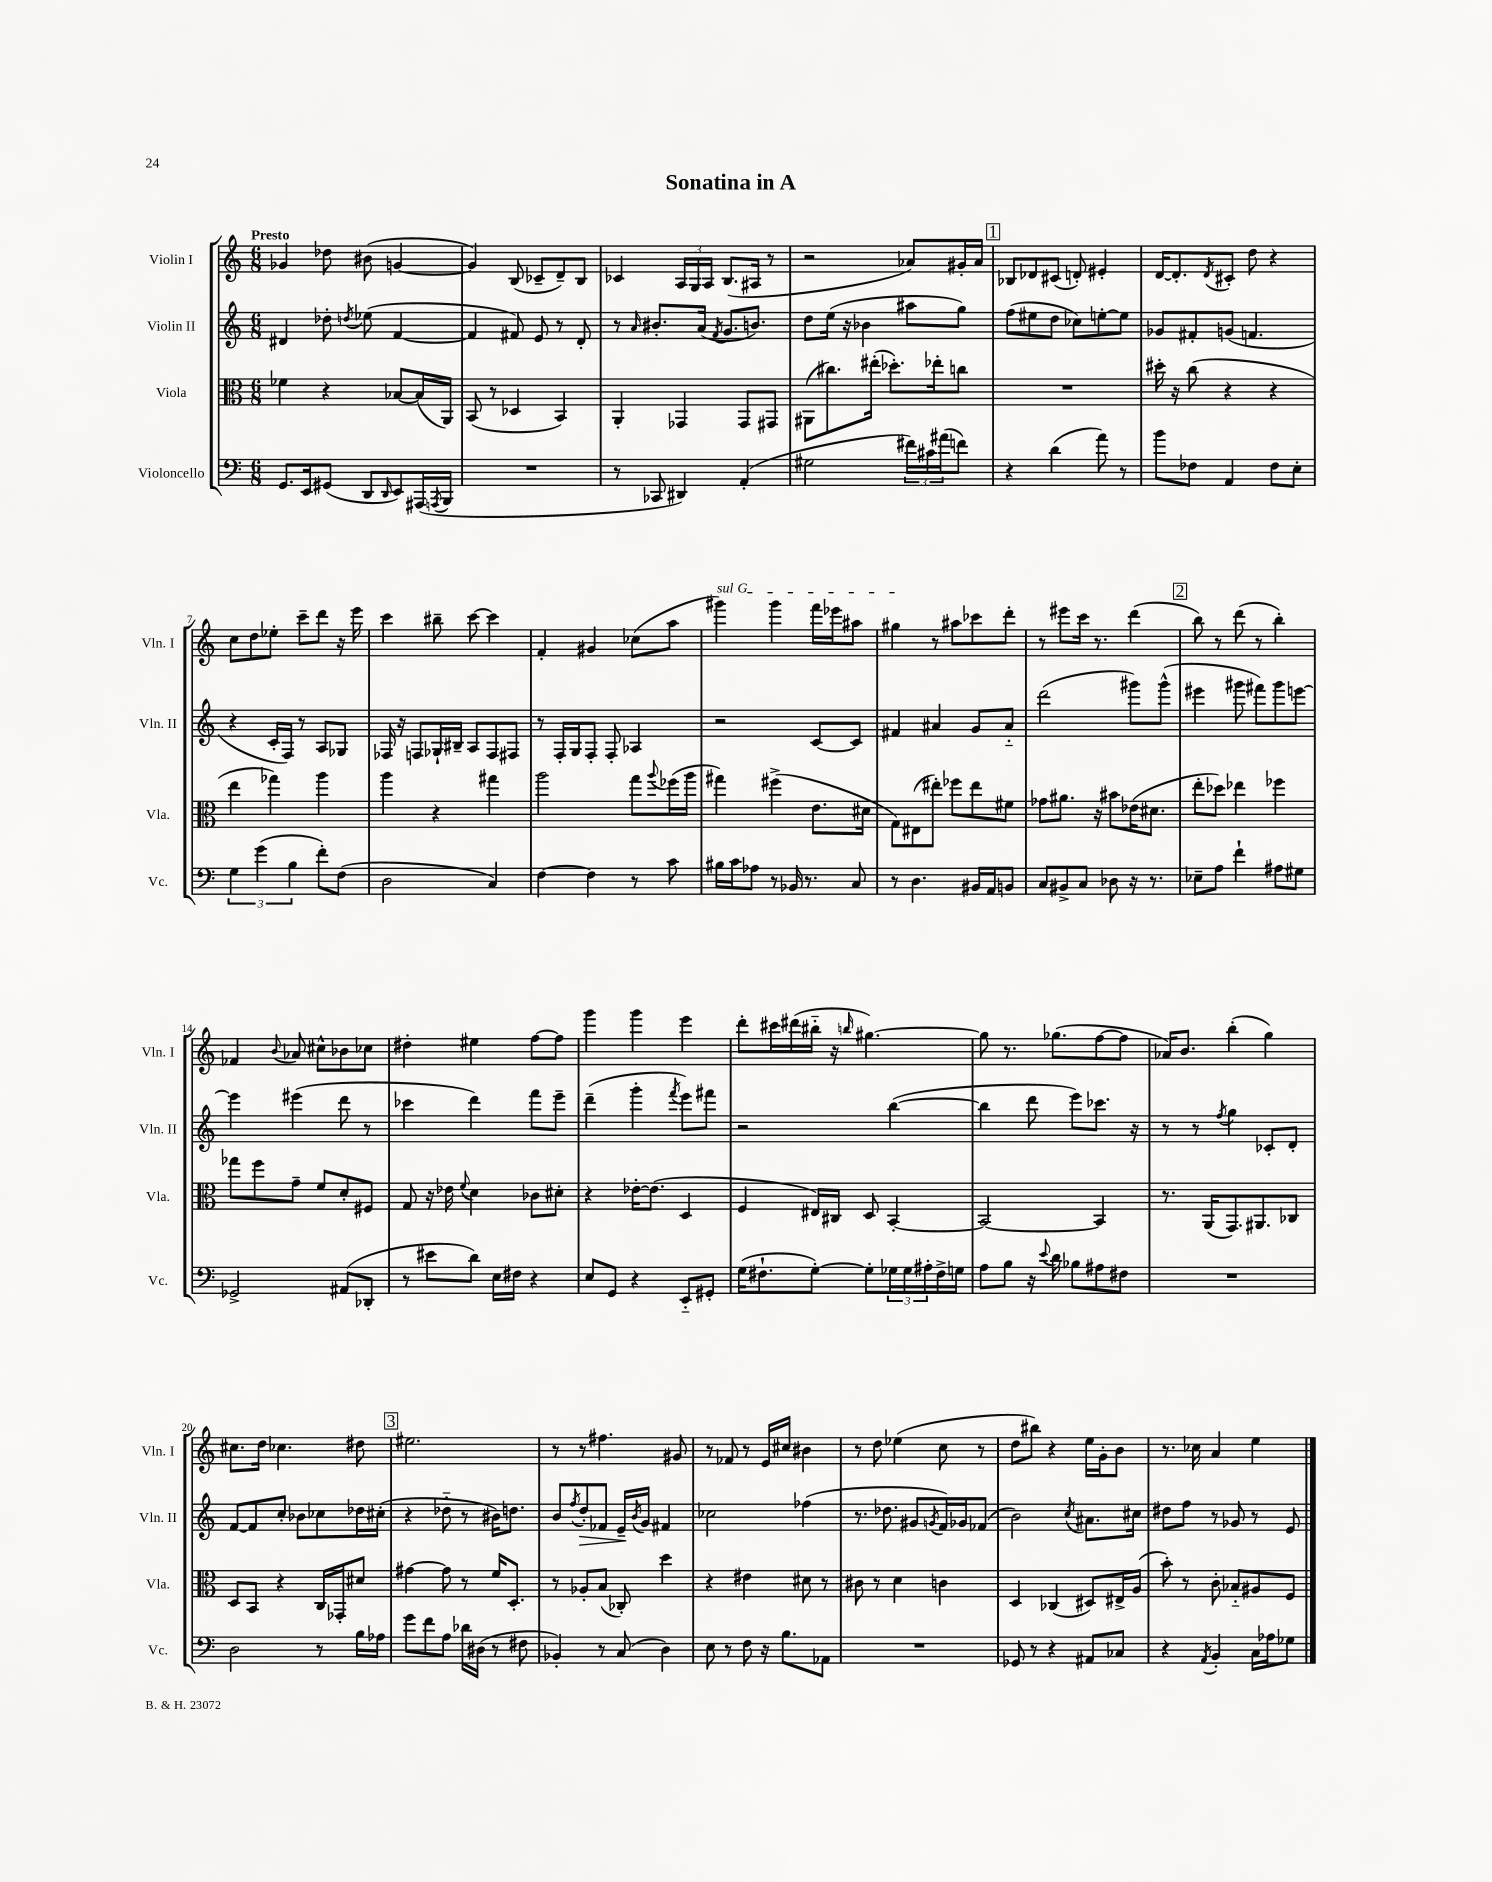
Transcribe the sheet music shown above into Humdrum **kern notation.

**kern	**kern	**kern	**kern
*staff4	*staff3	*staff2	*staff1
*clefF4	*clefC3	*clefG2	*clefG2
*k[]	*k[]	*k[]	*k[]
*M6/8	*M6/8	*M6/8	*M6/8
8.GG	4f-	4d#	4g-
16EE	.	.	.
(8GG#	4r	8dd-'	8dd-
.	.	8qdd	.
8DD	.	(8ee-	(8b#
16qqDD	.	.	.
8EE)	[8B-	[4f	[4g
(16AAA#	(16B-]	.	.
8qAAA	.	.	.
16BBB	16AA)	.	.
=	=	=	=
2.r	(8BB	4f]	4g])
.	8r	.	.
.	4D-	8f#)	(8B
.	.	8e	8c-~
.	4BB)	8r	8d~)
.	.	8d'	8B
=	=	=	=
8r	4AA'	8r	4c-
.	.	16qqa	.
8CC-	.	8.b#'	.
4DD#)	4GG-	.	24A
.	.	.	24G
.	.	(16a	.
.	.	.	24A
.	.	8qf	.
.	.	8.g	(8.B
(4AA'	8GG-	.	.
.	.	8.b)	16A#
.	8GG#	.	8r
=	=	=	=
2G#	(8AA#	8dd	2r
.	8.cc#)	(16ee	.
.	.	16r	.
.	.	4b-	.
.	(16ee#'	.	.
.	8.dd-')	.	.
24f#)	.	8aa#	8a-)
24c#	.	.	.
.	16ee-'	.	.
(24a#	.	.	.
8f)	8cc	8gg)	16g#'
.	.	.	16a-
=	=	=	=
4r	2.r	(8ff	8B-
.	.	8ee#	8d-
(4d	.	8dd	(8c#
.	.	8cc-)	8d')
8a)	.	[8ee'	4e#'
8r	.	8ee]	.
=	=	=	=
8b	16dd#'	8g-	[16d
.	16r	.	8.d']
8F-	(8cc	8f#'	.
.	.	.	8qd
4AA	4r	(8g	8c#'
.	.	4.f	8dd
8F-	4r	.	4r
8E'	.	.	.
=	=	=	=
6G	4ee	4r	8cc
.	.	.	8dd
(6g	.	.	.
.	4gg-)	16c'	8ee-'
.	.	16F)	.
6B	.	.	.
.	.	8r	8ccc~
8f')	4aa	8A	8ddd
(8F	.	8G-	16r
.	.	.	16eee
=	=	=	=
2D	4aa	16F-	4ccc
.	.	16r	.
.	.	8F	.
.	4r	16G-`	8bb#~
.	.	16B#~	.
.	.	8A	[8ccc
4C)	4gg#	8F	4ccc]
.	.	8F#	.
=	=	=	=
[4F	2aa	8r	4f'
.	.	16F'	.
.	.	16G	.
4F]	.	8F'	4g#
.	.	8F'	.
8r	8gg	4A-	(8cc-
.	8qqaa	.	.
8c	(16ff-	.	8aa
.	16aa	.	.
=	=	=	=
16B#	4gg#)	2r	4ggg#)
16c	.	.	.
8A-	.	.	.
8r	(4ff#^	.	4ggg#
16BB-	.	.	.
8.r	.	.	.
.	8.e	[8c	16fff
.	.	.	16eee-
8C	.	8c]	8aa#
.	16d#	.	.
=	=	=	=
8r	8G)	4f#	4gg#
4.D	(8E#	.	.
.	8ee#')	4a#	8r
.	8ff-	.	8aa#
16BB#	8ee#	8g	8ccc-
16AA	.	.	.
8BB	8f#	8a#'~	8ddd'
=	=	=	=
8C	8g-	(2ddd	8r
8BB#^	8.a#	.	8eee#
8C	.	.	16ccc
.	16r	.	8.r
8D-	8b#	.	.
16r	(16e-	8ggg#)	(4ddd
8.r	8.d#	.	.
.	.	(8ggg#^^	.
=	=	=	=
8E-~	8ee'	4eee#	8bb)
8A	8dd-)	.	8r
4f`	4ee-	8ggg#	(8ddd
.	.	8fff#)	8r
8A#	4ff-	8ggg#	4bb')
8G#	.	[8eee	.
=	=	=	=
2GG-^	8gg-	4eee]	4f-
.	8ff	.	.
.	.	.	8qqb
.	8g~	(4eee#	8a-
.	8f	.	8cc#^^
(8AA#	8d'	8ddd	8b-
8DD-'	8F#	8r	8cc-
=	=	=	=
8r	8G	4ccc-	4dd#'
8e#	16r	.	.
.	16e-	.	.
.	8qqf	.	.
8d)	4d	4ddd)	4ee#
16E	.	.	.
16F#	.	.	.
4r	8c-	8fff	[8ff
.	8d#'	8eee~	8ff]
=	=	=	=
8E	4r	(4ddd~	4ggg
8GG	.	.	.
4r	[16e-'	4ggg'	4ggg
.	(8.e-]	.	.
.	.	8qfff	.
8EE'~	4D	8eee)	4eee
8GG#'	.	8fff#	.
=	=	=	=
(16G	4F	2r	8ddd'
8.F#`	.	.	.
.	.	.	16ccc#
.	.	.	(16ddd#
[8G')	16E#)	.	16bb#'~
.	16C#	.	16r
.	.	.	16qqbb
8G']	8D	.	[4.gg#)
24G-	[4BB'	([4bb	.
24G-	.	.	.
24A#'	.	.	.
16F#^	.	.	.
16G	.	.	.
=	=	=	=
8A	2BB_	4bb]	8gg#]
8B	.	.	8.r
16r	.	8ddd	.
8qqe	.	.	.
16d	.	.	(8.gg-
8B-	.	8eee)	.
8A#	4BB]	8.ccc-	[8ff
8F#	.	.	8ff]
.	.	16r	.
=	=	=	=
2.r	8.r	8r	16a-)
.	.	.	8.b
.	.	8r	.
.	(16AA	.	.
.	.	8qff	.
.	8.GG)	4gg	(4bb'
.	8.AA#	.	.
.	.	8c-'	4gg)
.	8C-	8d'	.
=	=	=	=
2D	8D	[8f	8.cc#
.	8BB	8f]	.
.	.	.	16dd
.	4r	8cc'	4.cc-
.	.	8b-	.
8r	16C	8cc-	.
.	16GG-'	.	.
16B	8d#	16dd-	8dd#
16A-	.	(16cc#'	.
=	=	=	=
8g	[4g#	4r	2.ee#
8f	.	.	.
8A	8g#]	8dd-'~	.
16d-	8r	8r	.
(16D#	.	.	.
8r	16f	16b#)	.
.	8.D'	8.dd	.
8F#	.	.	.
=	=	=	=
4BB-')	8r	8b	8r
.	.	8qff	.
.	8A-'	8dd'	8r
8r	(8B	8f-	4.ff#
(8C	8C-')	16e~	.
.	.	8qb	.
.	.	16g	.
4D)	4dd	4f#	.
.	.	.	8g#
=	=	=	=
8E	4r	2cc-	8r
8r	.	.	8f-
8F	4e#	.	8r
16r	.	.	16e
8.B	.	.	16cc#
.	8d#	(4ff-	4b#
8AA-	8r	.	.
=	=	=	=
2.r	8c#	8.r	8r
.	8r	.	8dd
.	.	8.dd-	.
.	4d	.	(4ee-
.	.	8g#	.
.	.	8qg	.
.	4c	16f)	8cc
.	.	16g-	.
.	.	(8f-	8r
=	=	=	=
8GG-	4D	2b)	8dd
8r	.	.	8bb#)
4r	(4C-	.	4r
.	.	8qcc	.
8AA#	8D#)	8.a#	16ee
.	.	.	16g'
8C-	16E#^	.	8b
.	(16A	16cc#	.
=	=	=	=
4r	8b')	8dd#	8.r
.	8r	8ff	.
.	.	.	16cc-
8qAA	.	.	.
4BB'	8c'	8r	4a
.	8B-'~	8g-	.
16C	8A#	8r	4ee
16A-	.	.	.
8G-	8F	8e	.
==	==	==	==
*-	*-	*-	*-
